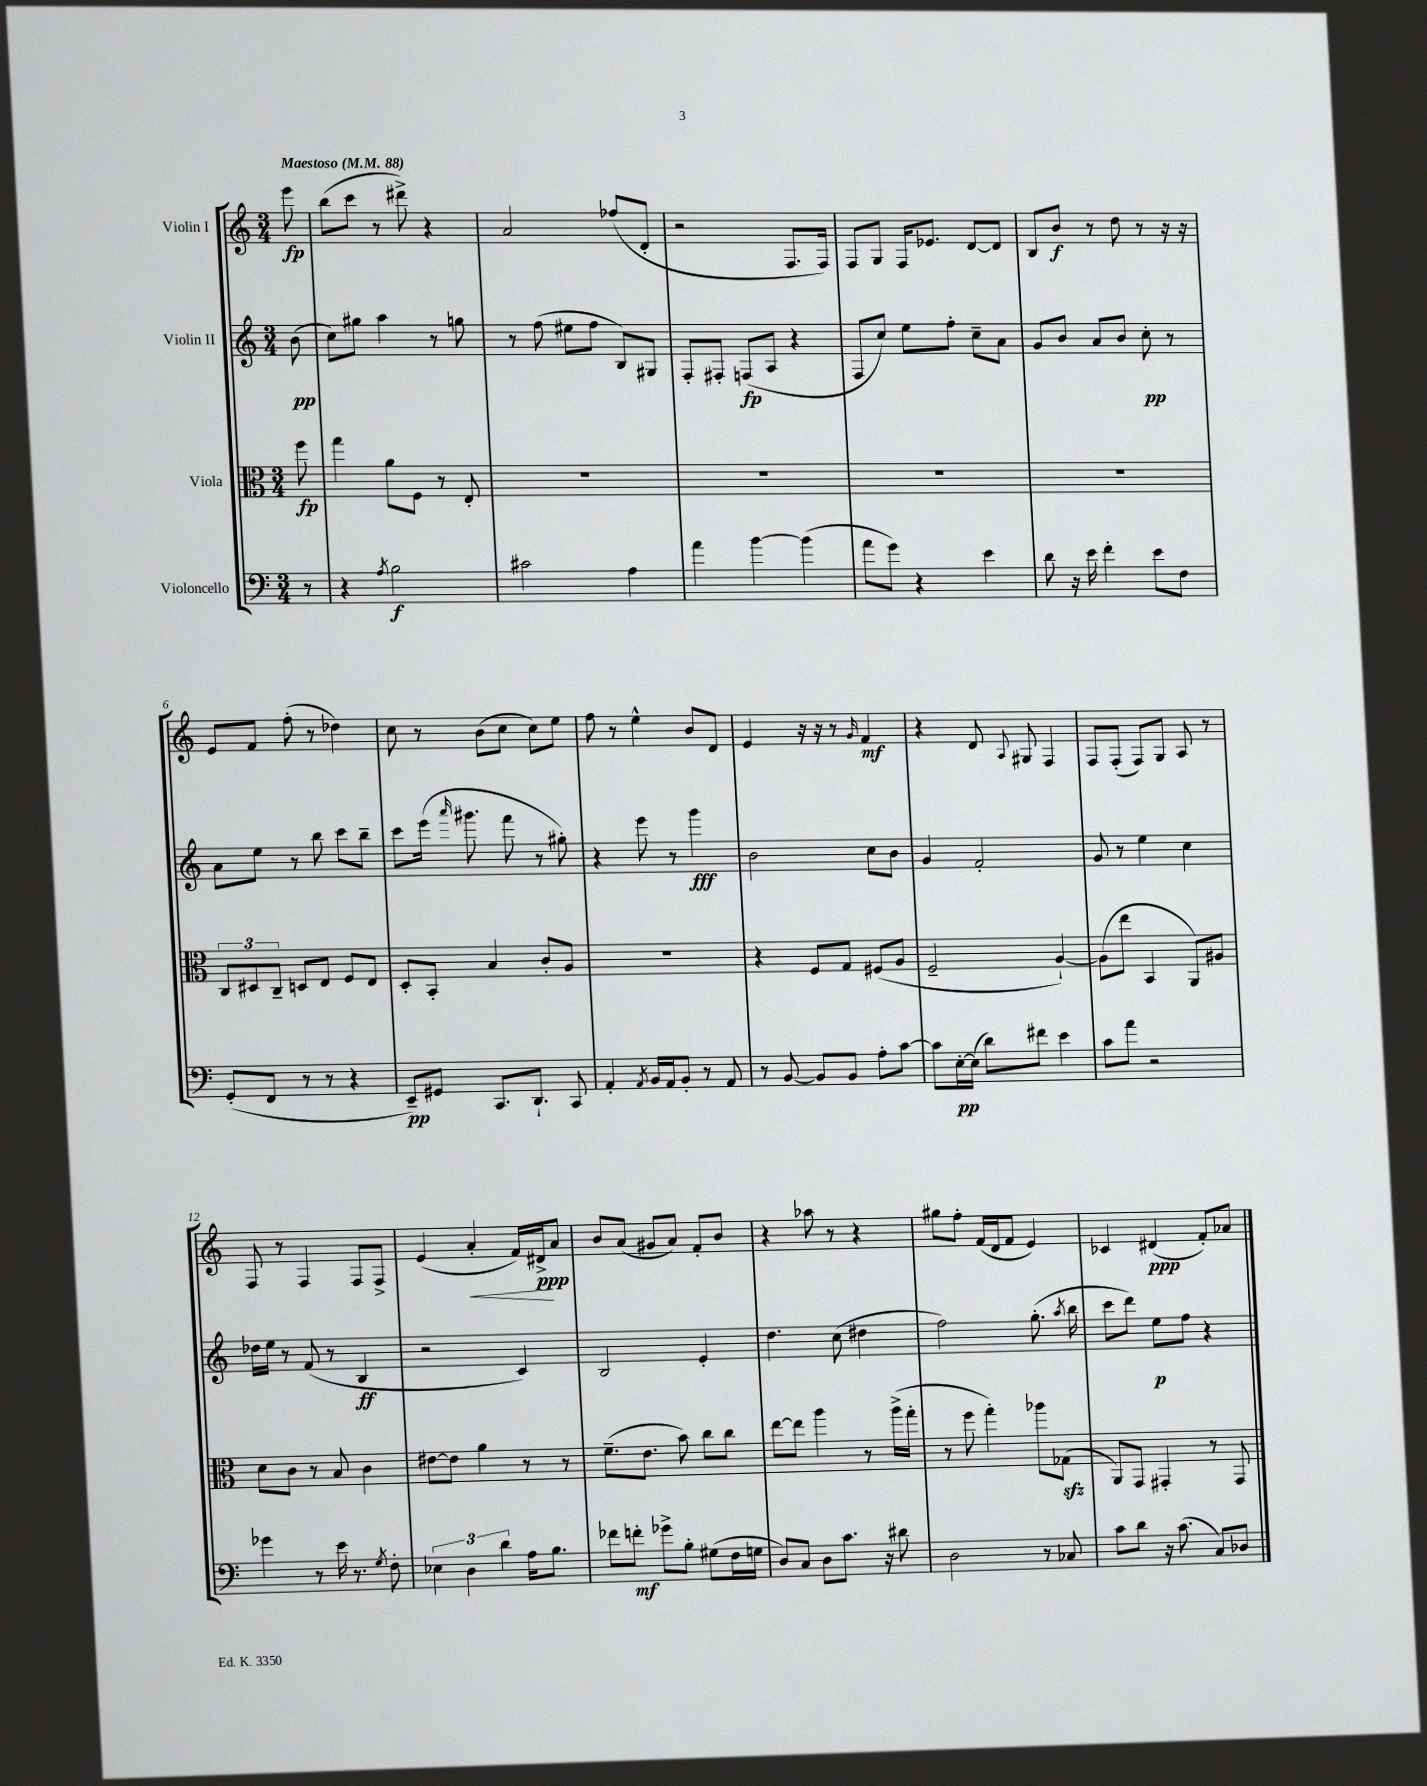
<<
\new StaffGroup <<
\new Staff = "s0" \with { instrumentName = "Violin I" } {
    \clef treble \key c \major \numericTimeSignature \time 3/4 \partial 8 \tempo "Maestoso" 4 = 88
    \autoBeamOff e'''8\fp |
    b''8[( c'''8] r8 dis'''8->) r4 |
    a'2 fes''8[( d'8]-. |
    r2 f8.[ f16]) |
    f8[ g8] f16[ ees'8.] d'8[~ d'8] |
    b8[ b'8]\f r8 d''8 r8 r16 r16 |
    e'8[ f'8] f''8-.( r8 des''4) |
    c''8 r8 b'8[( c''8] c''8[) e''8] |
    f''8 r8 e''4-^ b'8[ d'8] |
    e'4 r16 r16 r8 \grace { g'16 } f'4\mf |
    r4 d'8 \appoggiatura { a8 } gis8 f4 |
    f8[ f8]-.( f8[) g8] a8 r8 |
    f8 r8 f4 f8[ f8]-> |
    e'4( a'4-.\< f'16[) dis'16->\ppp\! a'8] |
    b'8[ a'8]( gis'8[ a'8]) f'8[-. b'8] |
    r4 aes''8 r8 r4 |
    gis''8[ f''8]-. f'16[( d'16 f'8] e'4) |
    ces'4 dis'4\ppp( f'8[-.) aes'8] \bar "|." |
}
\new Staff = "s1" \with { instrumentName = "Violin II" } {
    \clef treble \key c \major \numericTimeSignature \time 3/4 \partial 8
    \autoBeamOff b'8\pp( |
    c''8[) gis''8] a''4 r8 g''8 |
    r8 f''8( eis''8[ f''8] b8[) gis8] |
    f8[-. fis8]-. f8[\fp( a8] r4 |
    f8[ c''8]) e''8[ f''8]-. c''8[-- a'8] |
    g'8[ b'8] a'8[ b'8] c''8-.\pp r8 |
    a'8[ e''8] r8 b''8 c'''8[ b''8]-- |
    c'''8[ e'''16]( \grace { a'''16 } gis'''8. f'''8 r8 gis''8-.) |
    r4 e'''8 r8 g'''4\fff |
    b'2 c''8[ b'8] |
    g'4 f'2-. |
    g'8 r8 e''4 c''4 |
    des''16[ e''16] r8 f'8( r8 b4\ff |
    r2 c'4) |
    b2 e'4-. |
    d''4. c''8( dis''4 |
    f''2) g''8.-.( \acciaccatura { a''8 } b''16 |
    c'''8[ d'''8]) e''8[\p f''8] r4 \bar "|." |
}
\new Staff = "s2" \with { instrumentName = "Viola" } {
    \clef alto \key c \major \numericTimeSignature \time 3/4 \partial 8
    \autoBeamOff f''8\fp |
    g''4 a'8[ f8] r8 e8-. |
    R2. |
    R2. |
    R2. |
    R2. |
    \tuplet 3/2 { c8[ dis8 c8]-- } d8[ e8] f8[ e8] |
    d8[-. b,8]-. b4 c'8[-. a8] |
    R2. |
    r4 f8[ g8] fis8[( a8] |
    f2-- a4~-!) |
    a8[( e''8] b,4 a,8[) ais8] |
    d'8[ c'8] r8 b8 c'4 |
    eis'8[~ eis'8] a'4 r8 r8 |
    f'8.[--( e'8.] b'8) c''8[ c''8] |
    e''8[~ e''8] a''4 r8 a''16[->( g''16]-. |
    r8 f''8 g''4-.) aes''8[ ges8]\sfz( |
    a,8[) g,8] gis,4-. r8 gis,8 \bar "|." |
}
\new Staff = "s3" \with { instrumentName = "Violoncello" } {
    \clef bass \key c \major \numericTimeSignature \time 3/4 \partial 8
    \autoBeamOff r8 |
    r4 \acciaccatura { a8 } b2\f |
    cis'2 a4 |
    a'4 b'4~ b'4( |
    a'8[ g'8]) r4 e'4 |
    d'8 r16 e'16 f'4-. e'8[ f8] |
    g,8[-.( f,8] r8 r8 r4 |
    e,8[--\pp) gis,8] c,8.[ d,8.]-! c,8 |
    a,4-. \acciaccatura { a,8 } b,16[ a,16 b,8]-. r8 a,8 |
    r8 b,8~ b,8[ b,8] a8[-. c'8]~ |
    c'8[ e16~-.\pp e16]( d'8[) fis'8] e'4 |
    c'8[ a'8] r2 |
    ges'4 r8 e'16 r8. \acciaccatura { g8 } f8-. |
    \tuplet 3/2 { ees4 d4 d'4 } a16[ b8.] |
    fes'8[ f'8]-.\mf ges'8[-> b8]-. gis8[( f16 g16] |
    d8[) c8] d8[ c'8.] r16 dis'8 |
    d2 r8 ces8 |
    c'8[ d'8] r16 c'8.( c8[) des8] \bar "|." |
}
>>
>>
